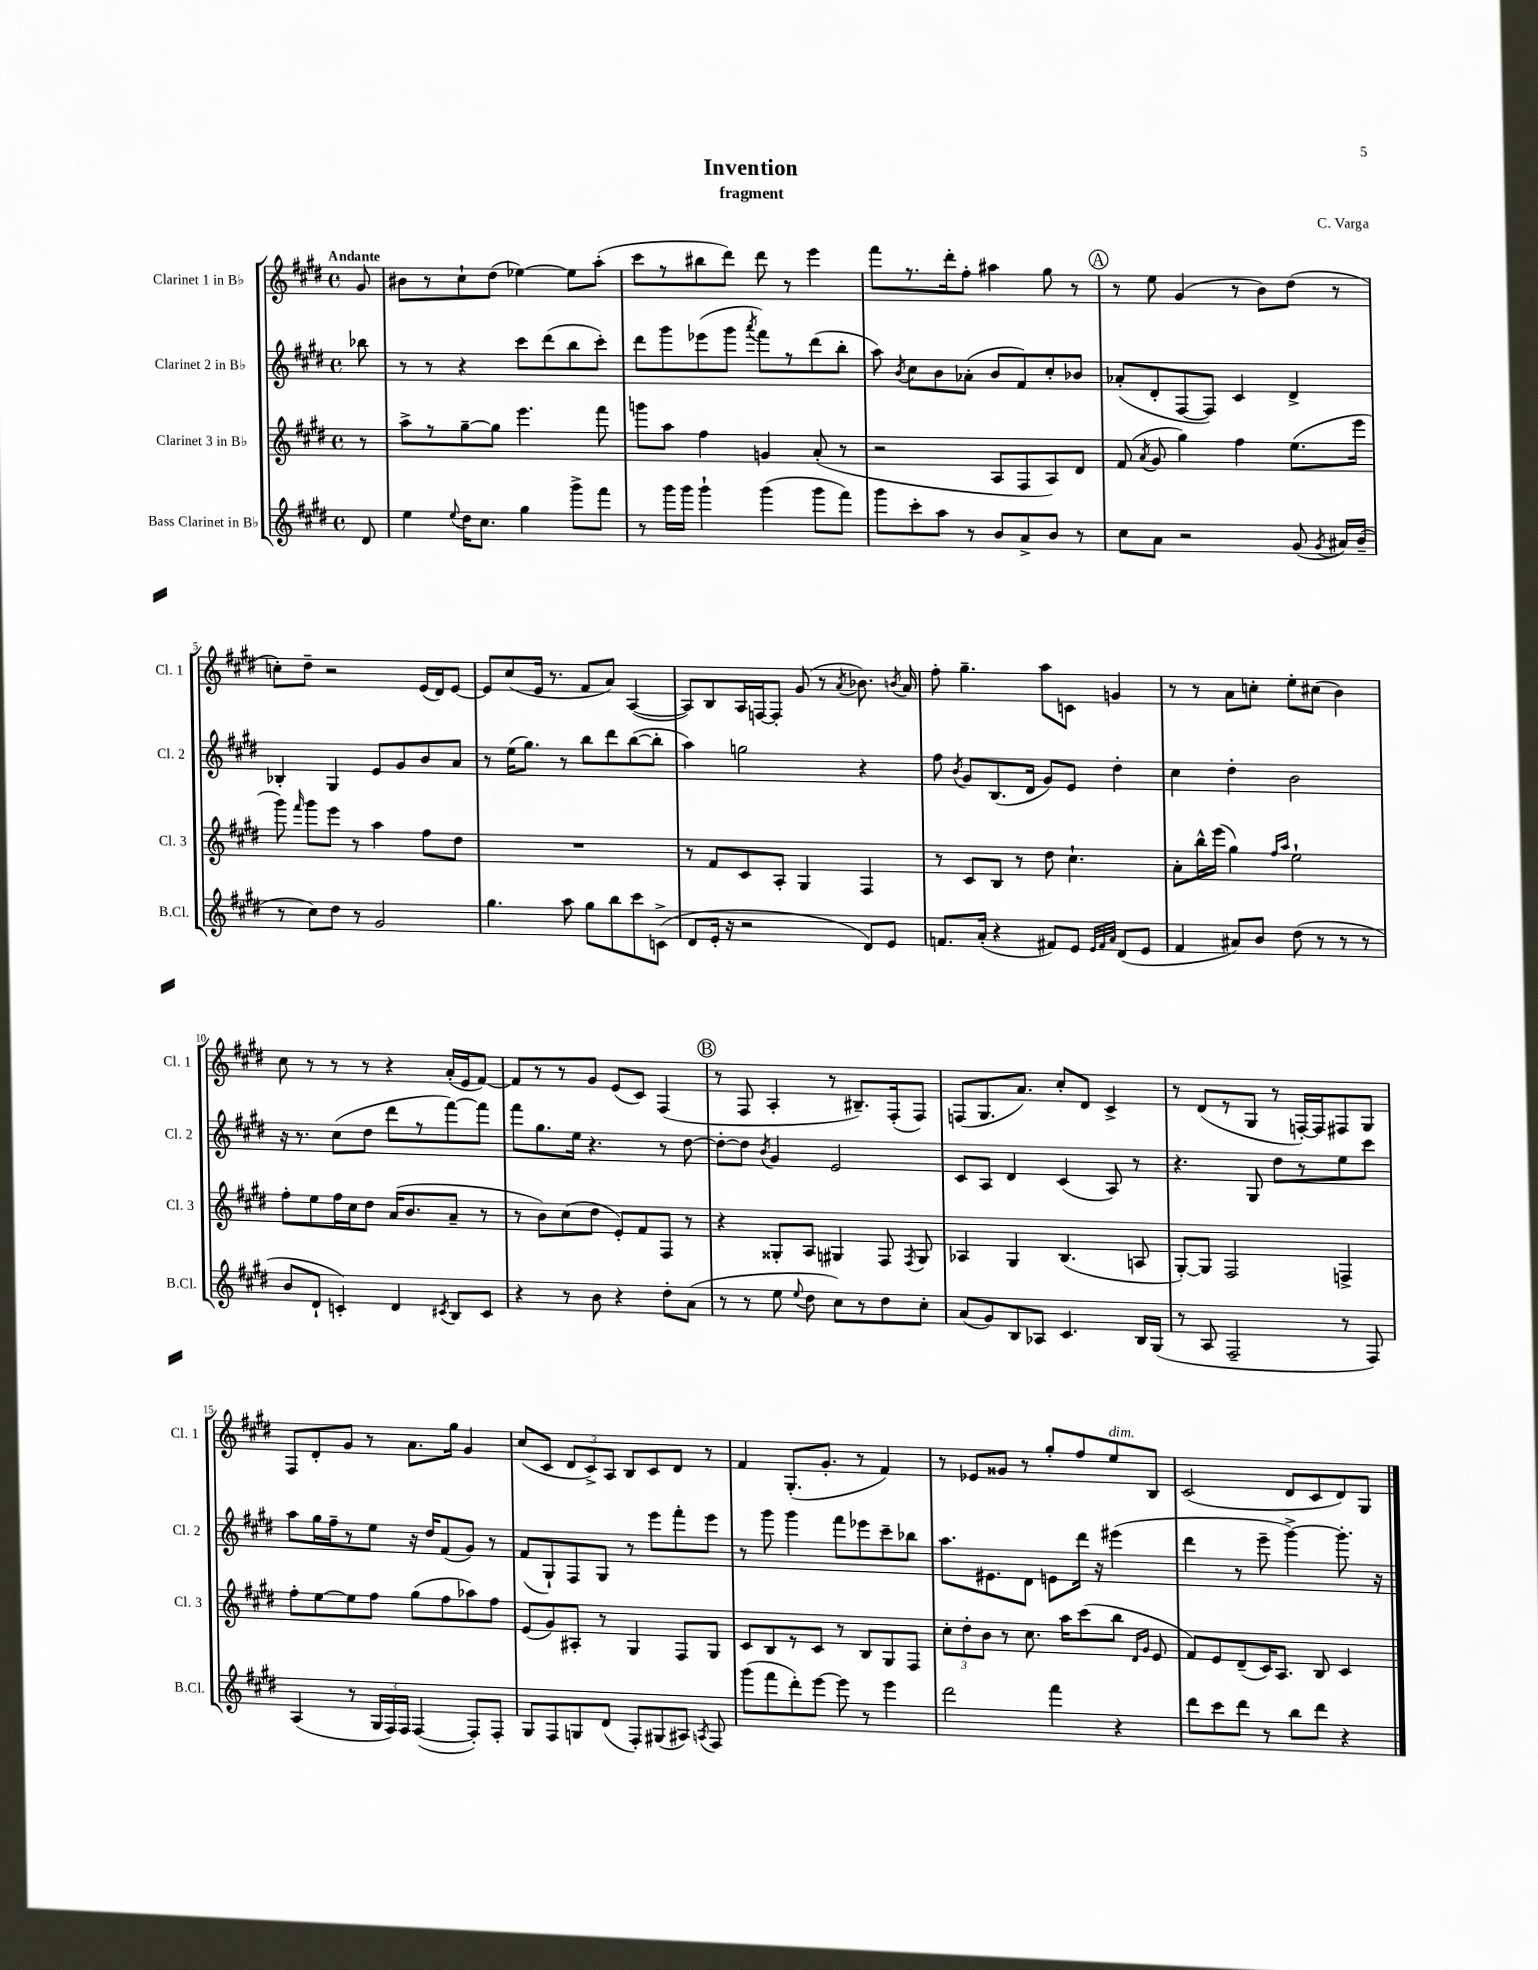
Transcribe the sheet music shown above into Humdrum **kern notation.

**kern	**kern	**kern	**kern
*staff4	*staff3	*staff2	*staff1
*clefG2	*clefG2	*clefG2	*clefG2
*k[f#c#g#d#]	*k[f#c#g#d#]	*k[f#c#g#d#]	*k[f#c#g#d#]
*M4/4	*M4/4	*M4/4	*M4/4
*met(c)	*met(c)	*met(c)	*met(c)
8d#/	8r	8bb-\	8g#/
=	=	=	=
4ee\	8aa^\L	8r	8b#\L
.	8r	8r	8r
8qqee/	.	.	.
16dd#\LK	[8gg#~\	4r	8cc#`\
8.cc#\J	.	.	.
.	8gg#\]J	.	(8dd#\J
4gg#\	4.eee\	8ccc#\L	[4ee-\)
.	.	(8ddd#\	.
8ggg#^\L	.	8bb\	8ee-\]L
8fff#\J	8fff#\	8ccc#'\J)	(8aa'\J
=	=	=	=
8r	8ggg\L	8ddd#\L	8ccc#\L
16ggg#\LL	8aa\J	8ggg#\	8r
16ggg#\JJ	.	.	.
4ggg#`\	4ff#\	(8eee-\	8bb#\
.	.	8ggg#\J	8ddd#\J)
.	.	8qaaa/	.
(4ggg#\	4g/	8fff#\L)	8ddd#\
.	.	8r	8r
8ggg#\L	(8a'/	(8ddd#\	4eee\
8fff#\J)	8r	8bb'\J	.
=	=	=	=
8ggg#\L	2r	8aa\)	8fff#\L
.	.	8qb/	.
8ccc#'\	.	8cc#\L	8.r
8aa\J	.	8b\	.
.	.	.	16ddd#'\k
8r	.	(8a-'\J	8ff#'\J
8b/L	8A/L	8b/L	4aa#\
8a^/	8F#/	8f#/)	.
8b/J	8A/)	8cc#'/	8gg#\
8r	8d#/J	8b-/J	8r
=	=	=	=
8cc#\L	(8f#/	(8a-'/L	8r
.	8qa/	.	.
8a\J	8g#/	8d#'/	8ee\
2r	4gg#\)	[8F#/	(4g#/
.	.	8F#/]J)	.
.	4ff#\	4c#/	8r
.	.	.	8b\L)
(8g#/	(8.ee\L	4d#^/	(8dd#\J
8qg#/	.	.	.
16a#/LL)	.	.	8r
(16b~/JJ	16eee\Jk	.	.
=	=	=	=
8r	8ggg#\)	4B-'/	8cc'\L)
.	16qqfff#/	.	.
8cc#\L)	8ggg#\L	.	8dd#~\J
8dd#\J	8eee\J	4G#/	2r
8r	8r	.	.
2g#/	4aa\	8e/L	.
.	.	8g#/	.
.	8ff#\L	8b/	(16e/LL
.	.	.	16d#/J)
.	8dd#\J	8a/J	[8e/J
=	=	=	=
4.gg#\	1r	8r	8e/]L
.	.	(16ee\LK	(8cc#/
.	.	8.gg#\J)	.
.	.	.	16e/Jk
.	.	.	8.r
8aa\	.	8r	.
8gg#\L	.	8bb\L	8f#/L
8bb\	.	8ddd#\	8a/J)
8ccc#\	.	([8bb\	([4A/
(8c^\J	.	8bb'\]J	.
=	=	=	=
8d#/L	8r	4aa\)	8A/]L)
16e'/Jk	8f#/L	.	8B/
16r	.	.	.
2r	8c#/	2gg\	16A/L
.	.	.	[16F/J
.	8A'/J	.	8F'/]J
.	4G#/	.	(8g#/
.	.	.	8r
.	.	.	8qa/
8d#/L)	4F#/	4r	8.b-\)
8e/J	.	.	.
.	.	.	8qb/
.	.	.	16a/
=	=	=	=
8.f/L	8r	8ff#\	8ff#'\
.	.	8qb/	.
.	8c#/L	8g#/L	4.gg#~\
(16a'/Jk	.	.	.
4r	8B/J	(8.B/	.
.	8r	.	.
.	.	16d#/Jk	.
8f#/L)	8dd#\	8g#/L)	8aa\L
8e/J	4.cc#`\	8e/J	8c\J
32qqe/LLL	.	.	.
32qqf#/	.	.	.
32qqa/JJJ	.	.	.
(8d#/L	.	4dd#'\	4g/
8e/J	.	.	.
=	=	=	=
4f#/	8a'\L	4cc#\	8r
.	16bb^^\L	.	8r
.	(16eee\JJ	.	.
8a#/L)	4gg#\)	4dd#'\	8a\L
8b/J	.	.	8cc'\J
.	16qqff#/LL	.	.
.	16qqaa/JJ	.	.
(8dd#\	2ee`\	2b\	8ee'\L
8r	.	.	(8cc#\J
8r	.	.	4b\)
8r	.	.	.
=	=	=	=
8b/L	8ff#'\L	16r	8cc#\
.	.	8.r	.
8d#`/J	8ee\	.	8r
4c'/)	16ff#\L	(8cc#\L	8r
.	16cc#\J	.	.
.	8dd#\J	8dd#\J	8r
4d#/	(16a/LK	8ddd#\L	4r
.	8.b/	.	.
.	.	8r	.
8qc#/	.	.	.
8B/L	8a~/J	[8fff#\)	(16a'/LL
.	.	.	16e/J
8c#/J	8r	8fff#\]J	[8f#/J)
=	=	=	=
4r	8r	8fff#\L	8f#/]L
.	8b\L)	8.gg#\	8r
8r	(8cc#\	.	8r
.	.	16ee\Jk	.
8b\	8dd#\J	4.r	8g#/J
4r	8e'/L)	.	(8e/L
.	8f#/	.	8c#/J)
8dd#'\L	8F#/J	8r	(4F#/
(8a\J	8r	[8dd#\	.
=	=	=	=
8r	4r	8dd#'\_L	8r
8r	.	8dd#\]J	8F#/
.	.	8qb/	.
8ee\	8G##'/L	4g#/	4A'/
8qqee/	.	.	.
8dd#\	8A/J	.	.
8cc#\L)	4G#/	2e/	8r
8r	.	.	8.B#~/L)
8dd#\	8F#/	.	.
.	.	.	(16F#'/k
.	8qF#/	.	.
8cc#'\J	8G#/	.	8F#/J)
=	=	=	=
(8a/L	4A-/	8c#/L	(8F/L
8g#/)	.	8A/J	8.G#/
8B/	4G#/	4d#/	.
.	.	.	8.a/J)
8A-/J	.	.	.
4.c#/	(4.B/	(4c#/	8cc#'/L
.	.	.	8d#/J
.	.	8A/)	4c#^/
16B/LL	8A/	8r	.
(16G#/JJ	.	.	.
=	=	=	=
8r	[8G#'/L)	4.r	8r
8A/	8G#/]J	.	(8d#/L
2F#~/	2F#/	.	8r
.	.	8G#/	8G#/J
.	.	8dd#\L	8r
.	.	8r	[16F'/LL)
.	.	.	16F/]J
8r	4F^/	8ee\	8F#/
8F#/)	.	8ccc#\J	8G#/J
=	=	=	=
(4A/	8ff#'\L	8aa\L	8F#/L
.	[8ee\	16gg#\L	8d#'/
.	.	16ff#~\J	.
8r	8ee\]	8r	8g#/J
24G#/LL	8ff#\J	8ee\J	8r
24F#/)	.	.	.
24F#/JJ	.	.	.
([4F#/	(8gg#\L	16r	8.a\L
.	.	16dd#/LK	.
.	8ff#\	(8f#/	.
.	.	.	16gg#\Jk
8F#'/]L)	8aa-\)	8g#/J)	4g#/
8F#'/J	8ff#\J	8r	.
=	=	=	=
8G#/L	(8e/L	(8f#/L	(8cc#/L
8F#/	8g#/)	8G#`/)	8c#/J
8G/	8A#'/J	8F#/	12d#/L
.	.	.	12c#^/)
(8d#/J	8r	8G#/J	.
.	.	.	12A/J
8F#'/L)	4G#/	8r	8B/L
(8G#/	.	8eee\L	8c#/
8A#/J)	8F#/L	8fff#'\	8d#/J
8qA/	.	.	.
8F#/	8G#/J	8eee\J	8r
=	=	=	=
(8ggg#\L	8c#/L	8r	4f#/
8fff#\	8B/	8ggg#\	.
8ddd#'\)	8r	4ggg#\	(8.G#'/L
[8eee\J	8c#/J	.	.
.	.	.	8.g#'/J
8eee\]	8r	8fff#\L	.
8r	8B/L	8eee-\	8r
4eee\	8G#/	8ccc#~\	4f#/)
.	8F#/J	8bb-\J	.
=	=	=	=
2ddd#\	12cc#'\L	8.aa\L	8r
.	12dd#'\	.	.
.	.	.	8e-/L
.	12b\J	.	.
.	.	8.e#\	.
.	8r	.	8g##/J
.	8.cc#\	8d#\J	8r
4fff#\	.	8e\L	8gg#'/L
.	16aa\LK	.	.
.	(8ccc#\	16ddd#\Jk	8ff#/
.	.	16r	.
4r	8bb\J	(4eee#\	8ee/
.	16qqd#/LL	.	.
.	16qqg#/JJ	.	.
.	8e/	.	8B/J
=	=	=	=
8ddd#\L	8f#/L)	4ddd#\	(2c#/
8ccc#\	8e/	.	.
8ddd#\J	(8d#~/	8r	.
8r	16c#/K)	8eee~\	.
.	8.A/J	.	.
8bb\L	.	[4ggg#^\)	8d#/L
8ddd#\J	8B/	.	8c#/
4r	4c#/	8.ggg#'\]	8d#/)
.	.	.	8G#/J
.	.	16r	.
==	==	==	==
*-	*-	*-	*-
